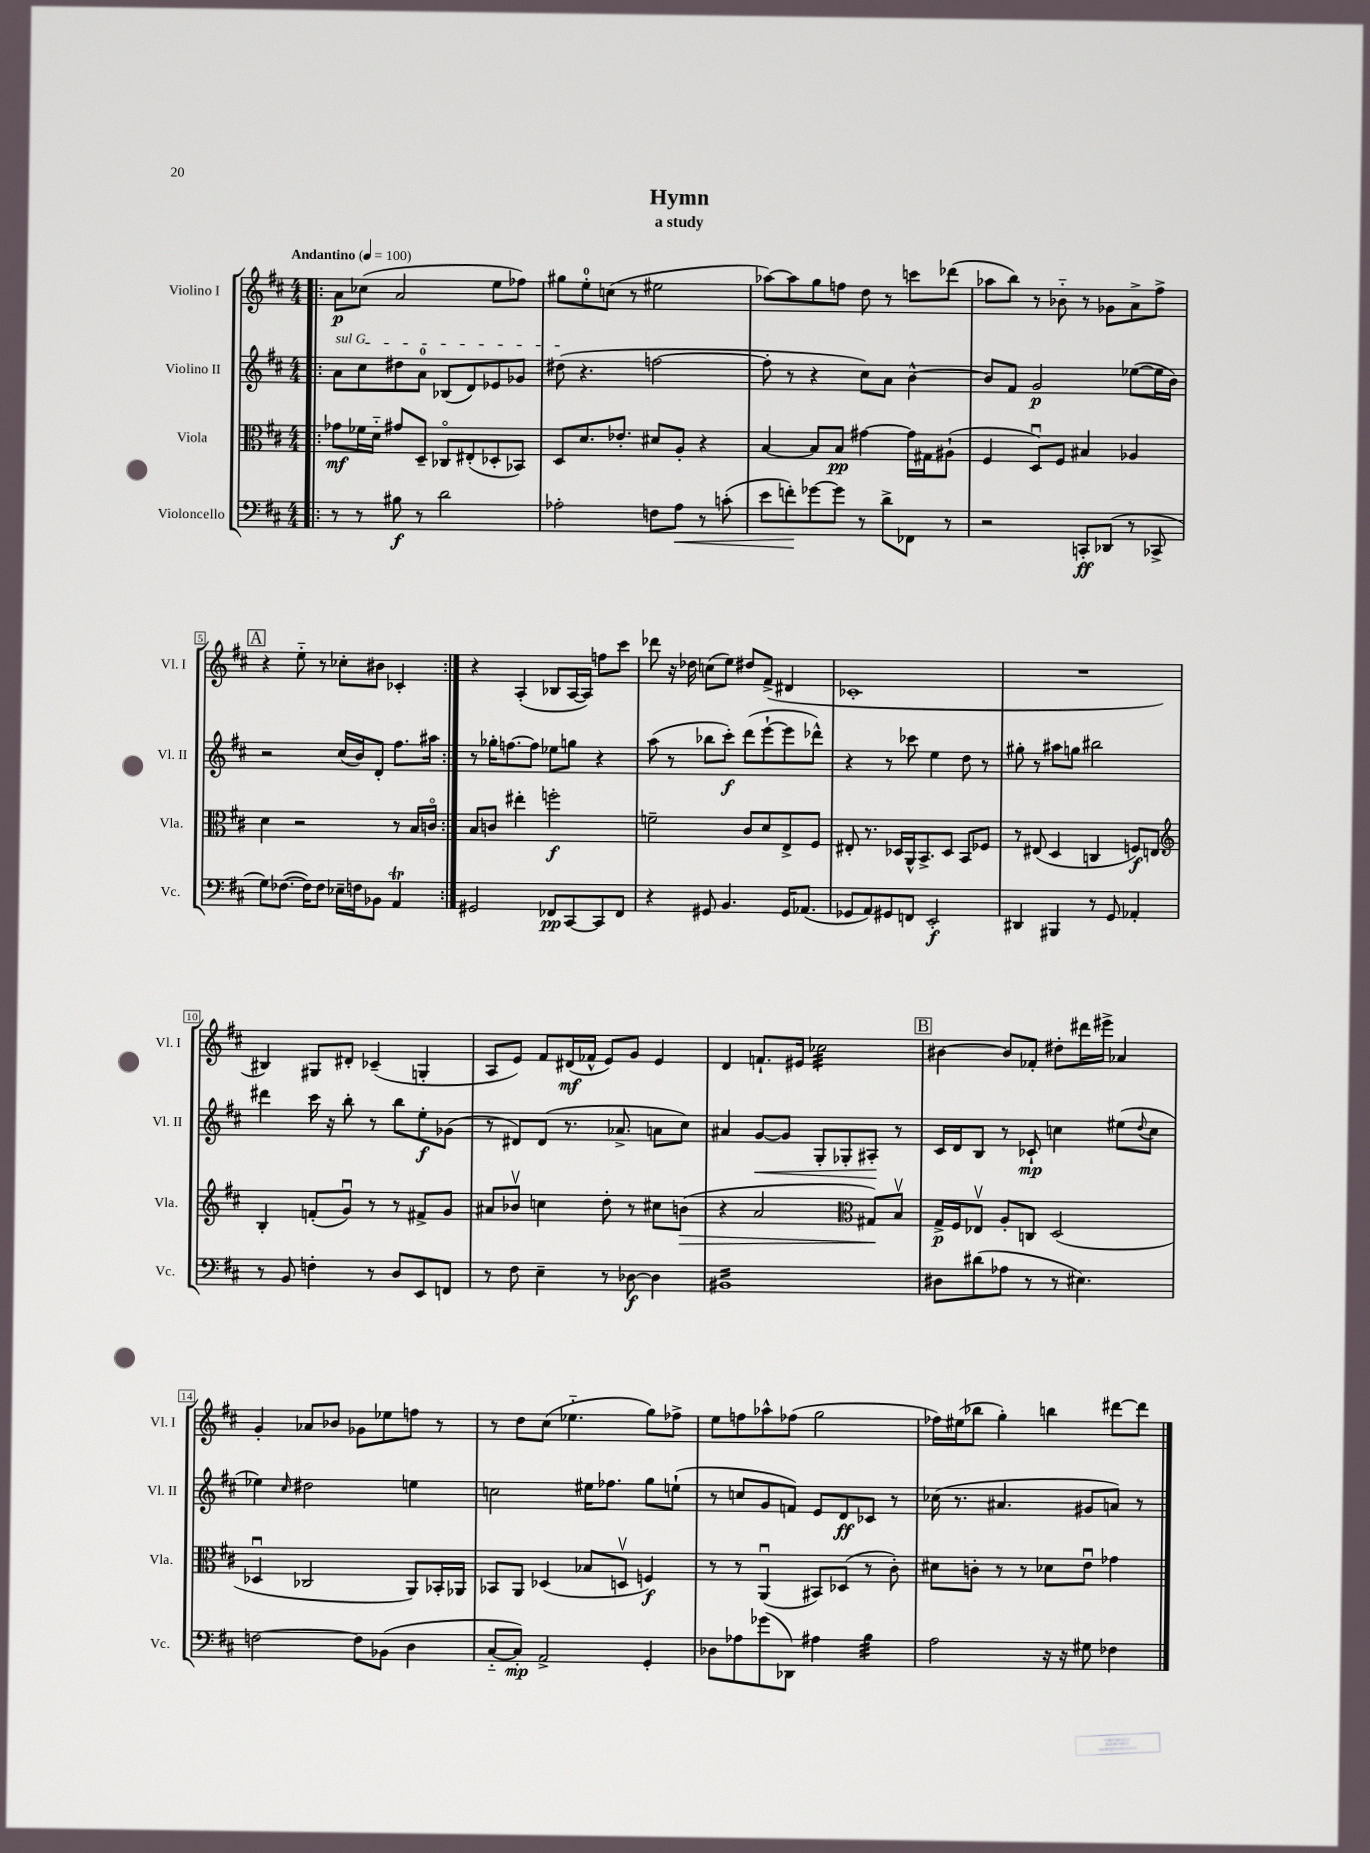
\header { title = "Hymn" subtitle = "a study" }
<<
\new StaffGroup <<
\new Staff = "s0" \with { instrumentName = "Violino I" shortInstrumentName = "Vl. I" } {
    \clef treble \key d \major \numericTimeSignature \time 4/4 \tempo "Andantino" 4 = 100
    \repeat volta 2 { \bar ".|:" a'8\p ces''8( a'2 e''8 fes''8) |
    gis''8 e''8-0-. c''8( r8 eis''2 |
    aes''8~) aes''8 g''8 f''8 d''8 r8 c'''8 des'''8( |
    aes''8 b''8) r8 bes'8-_ r8 ges'8 a'8-> fis''8-> |
    \mark \markup { \box "A" } r4 e''8-_ r8 ces''8-. bis'8 ces'4-. | }
    r4 a4-.( bes8 a16~ a16) f''8 cis'''8 |
    des'''8 r16 des''16 c''8( e''8) dis''8 fis'8->( dis'4 |
    ces'1-. |
    R1 |
    bis4) gis8 dis'8-. ces'4--( g4-. |
    a8 e'8) fis'8 dis'16\mf( fes'16-^ e'8) g'8 e'4 |
    d'4 f'8.-! eis'16 ces''2:32 |
    \mark \markup { \box "B" } bis'4~ bis'8 fes'8-. dis''8-. dis'''16 eis'''16-> aes'4 |
    g'4-. aes'8 bes'8 ges'8 ees''8 f''8 r8 |
    r8 d''8 cis''8( ees''4.-_ g''8) fes''8-> |
    e''8 f''8 aes''8-^ fes''8( g''2 |
    fes''16) eis''16( bes''8 g''4-.) b''4 dis'''8~ dis'''8 \bar "|." |
}
\new Staff = "s1" \with { instrumentName = "Violino II" shortInstrumentName = "Vl. II" } {
    \clef treble \key d \major \numericTimeSignature \time 4/4
    \repeat volta 2 { \bar ".|:" \once \override TextSpanner.bound-details.left.text = \markup { \italic "sul G" } a'8\startTextSpan cis''8 dis''8 a'8-0 bes8( d'8) ees'8 ges'8 |
    dis''8\stopTextSpan( r4. f''2~ |
    f''8-. r8 r4 cis''8) a'8 b'4~-^ |
    b'8 fis'8 g'2\p ees''8~( ees''16 b'16) |
    \mark \markup { \box "A" } r2 cis''16( b'16) d'8-. fis''8. ais''16 | }
    r8 ges''16-. f''8.~ f''8 ees''8 g''8 r4 |
    a''8( r8 bes''8 cis'''8-.\f) d'''8( e'''8~-! e'''8 des'''8-^) |
    r4 r8 ces'''8 e''4 d''8 r8 |
    gis''8-. r8 ais''8 g''8 bis''2 |
    dis'''4 cis'''16 r16 b''8-. r8 b''8 e''8-.\f ges'8( |
    r8 dis'8) dis'8( r8. aes'8.-> a'8 cis''8) |
    ais'4 g'8~\< g'8 g8-. ges8-. ais8-.\! r8 |
    \mark \markup { \box "B" } cis'16 d'16 b8 r8 ces'8-!\mp c''4 eis''8( \appoggiatura { d''8 } c''8 |
    ees''4) \grace { cis''16 } dis''2 e''4 |
    c''2 eis''16 fes''8. g''8 e''8-!( |
    r8 c''8 g'8 f'8) e'8 d'8\ff ces'8 r8 |
    ces''16( r8. ais'4. gis'8 a'8) r8 \bar "|." |
}
\new Staff = "s2" \with { instrumentName = "Viola" shortInstrumentName = "Vla." } {
    \clef alto \key d \major \numericTimeSignature \time 4/4
    \repeat volta 2 { \bar ".|:" ges'8\mf fes'16 d'16-_ gis'8 d8-- ces8\flageolet eis8-.( des8-. bes,8) |
    d8 d'8. ees'8.-. dis'8 a8-. r4 |
    b4~ b8 b8\pp gis'4~ gis'16 gis16 ais8-!( |
    fis4 d8\downbow) fis8 bis4 aes4 |
    \mark \markup { \box "A" } d'4 r2 r8 b16 c'16\flageolet | }
    b8 c'8 eis''4-. f''2-.\f |
    f'2-- cis'8 d'8 e8-> fis8 |
    eis8-. r8. des16 a,16-^ b,8.-> des8 b,8 fes8 |
    r8 eis8( d4 c4 f8\f) e8 |
    \clef treble b4-. f'8-.( g'8\downbow) r8 r8 fis'8-> g'8 |
    ais'8 bes'8\upbow c''4 d''8-. r8 cis''8 b'8\>( |
    r4 a'2 \clef alto gis8\!) b8\upbow |
    \mark \markup { \box "B" } g16->\p fis16 ees8\upbow a8-. c8 d2( |
    des4\downbow ces2 a,8) bes,16-. aes,16 |
    bes,8 a,8 des4( bes8 d8\upbow f4\f) |
    r8 r8 a,4\downbow( bis,8) des8( r8 cis'8-.) |
    dis'8 c'8-. r8 r8 des'8 e'8\downbow ges'4 \bar "|." |
}
\new Staff = "s3" \with { instrumentName = "Violoncello" shortInstrumentName = "Vc." } {
    \clef bass \key d \major \numericTimeSignature \time 4/4
    \repeat volta 2 { \bar ".|:" r8 r8 bis8\f r8 d'2 |
    aes2-. f8 aes8\< r8 c'8-.( |
    e'8 f'8-.\!) ges'8~ ges'8 r8 d'8-> fes,8 r8 |
    r2 c,8-.\ff des,8( r8 ces,8-> |
    \mark \markup { \box "A" } g8) fes8.~( fes16) fes8 ees16-- f16 bes,8 a,4\trill | }
    gis,2 fes,8\pp cis,8~ cis,8 fes,8 |
    r4 gis,8 b,4. gis,16 aes,8.( |
    ges,8 a,8) gis,8 f,8 e,2-.\f |
    dis,4 bis,,4 r8 g,8 aes,4-. |
    r8 b,8 f4-. r8 d8 e,8 f,8 |
    r8 fis8 e4-- r8 des8~\f des4 |
    bis,1:16 |
    \mark \markup { \box "B" } dis8 dis'8( aes8 r8 r8 eis4.) |
    f2~ f8 bes,8( d4 |
    cis8~-_ cis8-.\mp) a,2-> g,4-. |
    des8 aes8 ges'8( des,8) ais4 b4:32 |
    a2 r16 r16 gis8 fes4 \bar "|." |
}
>>
>>
\layout { \context { \Score \override BarNumber.stencil = #(make-stencil-boxer 0.1 0.3 ly:text-interface::print) } }
